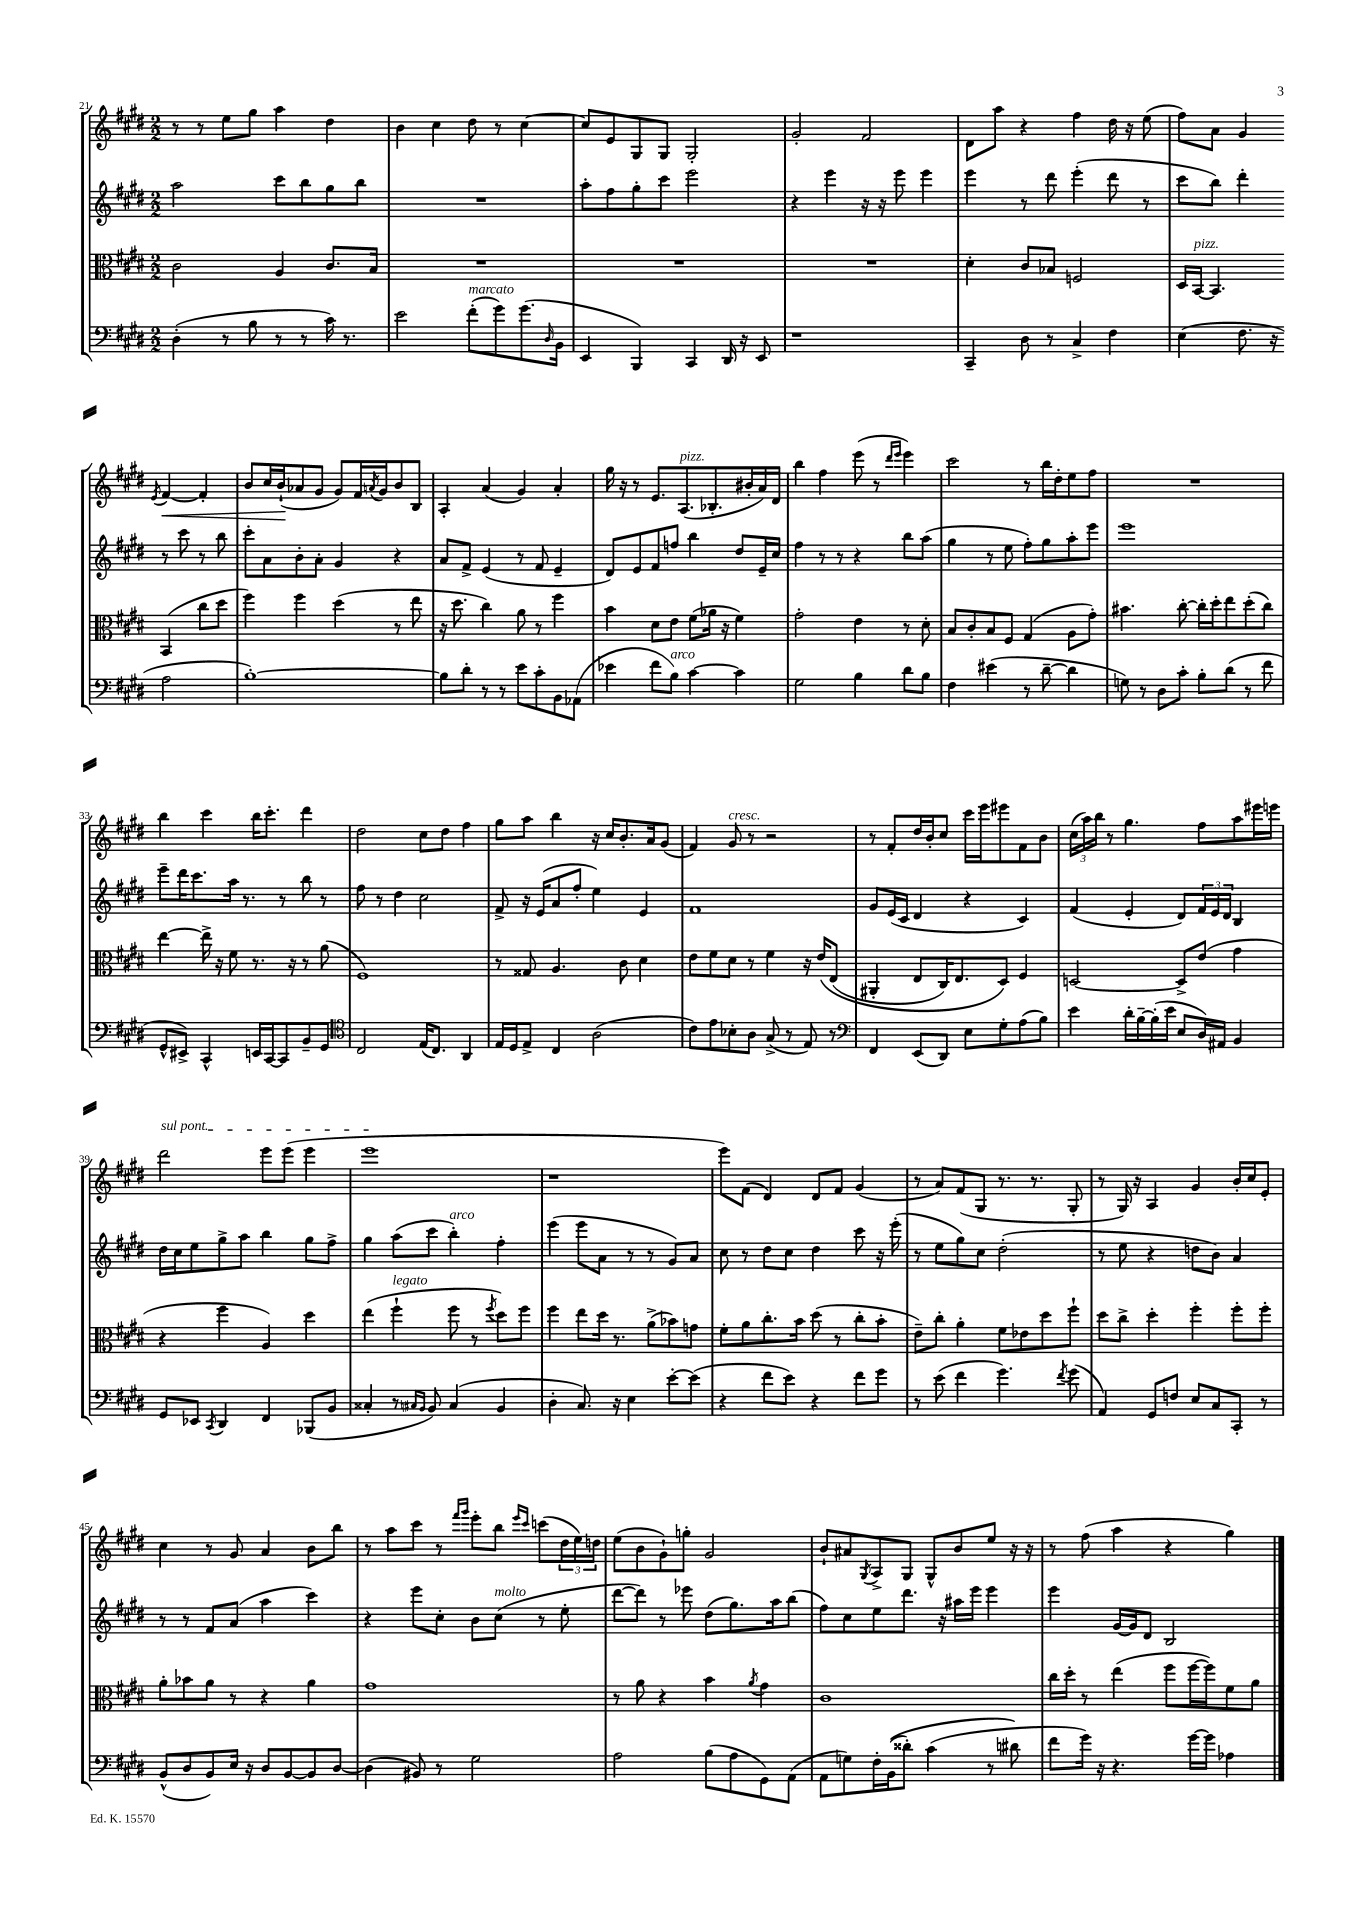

**kern	**kern	**kern	**kern
*staff4	*staff3	*staff2	*staff1
*clefF4	*clefC3	*clefG2	*clefG2
*k[f#c#g#d#]	*k[f#c#g#d#]	*k[f#c#g#d#]	*k[f#c#g#d#]
*M2/2	*M2/2	*M2/2	*M2/2
(4D#'\	2c#\	2aa\	8r
.	.	.	8r
8r	.	.	8ee\L
8B\	.	.	8gg#\J
8r	4A/	8ccc#\L	4aa\
8r	.	8bb\	.
16c#\)	8.c#/L	8gg#\	4dd#\
8.r	.	.	.
.	.	8bb\J	.
.	16B/Jk	.	.
=	=	=	=
2e\	1r	1r	4b\
.	.	.	4cc#\
(8f#'\L	.	.	8dd#\
8g#\)	.	.	8r
(8.g#\	.	.	[4cc#\
16qqD#/	.	.	.
16BB\Jk	.	.	.
=	=	=	=
4EE/	1r	8aa'\L	8cc#/]L
.	.	8ff#\	8e/
4BBB/)	.	8gg#'\	8G#/
.	.	8ccc#\J	8G#/J
4CC#/	.	2eee\	2G#'/
16DD#/	.	.	.
16r	.	.	.
8EE/	.	.	.
=	=	=	=
1r	1r	4r	2g#'/
.	.	4eee\	.
.	.	16r	2f#/
.	.	16r	.
.	.	8eee\	.
.	.	4eee\	.
=	=	=	=
4CC#~/	4d#'\	4eee\	8d#\L
.	.	.	8aa\J
8D#\	8c#/L	8r	4r
8r	8B-/J	8ddd#\	.
4C#^/	2F/	(4eee'\	4ff#\
4F#\	.	8ddd#\	16dd#\
.	.	.	16r
.	.	8r	(8ee\
=	=	=	=
(4E\	16D#/LL	8ccc#\L	8ff#\L)
.	[16BB/JJ	.	.
.	4.BB/]	8bb\J)	8a\J
8.F#\	.	4ddd#'\	4g#/
16r	.	.	.
.	.	.	8qe/
2A\	(4BB/	8r	[4f#/
.	.	8ccc#\	.
.	8cc#\L	8r	4f#'/]
.	8dd#\J	8bb\	.
=	=	=	=
[1B')	4ff#\)	8ccc#'\L	8b/L
.	.	8a\	16cc#/L
.	.	.	(16b`/J
.	4ff#\	8b'\	8a-/
.	.	8a'\J	8g#/J
.	(4dd#\	4g#/	8g#/L)
.	.	.	16f#/L
.	.	.	8qa/
.	.	.	16g#/J
.	8r	4r	8b/
.	8ee\	.	8B/J
=	=	=	=
8B\]L	16r	8a/L	4A'/
.	8.dd#\	.	.
8d#'\J	.	8f#^/J	.
8r	4cc#\)	(4e/	(4a/
8r	.	.	.
8e\L	8a\	8r	4g#/)
8c#'\	8r	8f#/	.
8BB\	4ff#\	4e~/	4a'/
(8AA-\J	.	.	.
=	=	=	=
4e-\	4b\	8d#/L)	16gg#\
.	.	.	16r
.	.	8e/	8r
8f#\L	8d#\L	8f#/	8.e/L
8B\J)	8e\J	8ff/J	.
.	.	.	(8.A/
[4c#\	(8f#\L	4bb\	.
.	16a-\Jk	.	8.B-'/
.	16r	.	.
4c#\]	4f#\)	8dd#/L	.
.	.	.	16b#'/L
.	.	16e~/L	16a/)
.	.	16cc#/JJ	16d#/JJ
=	=	=	=
2G#\	2g#'\	4ff#\	4bb\
.	.	8r	4ff#\
.	.	8r	.
4B\	4e\	4r	(8eee\
.	.	.	8r
.	.	.	16qqddd#/LL
.	.	.	16qqeee/JJ
8d#\L	8r	8bb\L	4eee\)
8B\J	8d#'\	(8aa\J	.
=	=	=	=
4F#\	8B/L	4gg#\	2ccc#\
.	8c#'/	.	.
(4e#\	8B/	8r	.
.	8F#/J	8ee\	.
8r	(4G#/	8ff#'\L)	8r
[8d#~\	.	8gg#\	16bb\LL
.	.	.	16dd#'\J
4d#\]	8A\L	8aa'\	8ee\
.	8g#'\J)	8eee\J	8ff#\J
=	=	=	=
8G\)	4.b#\	1eee	1r
8r	.	.	.
8D#\L	.	.	.
8c#'\J	[8cc#'\	.	.
8B'\L	16cc#'\]LL	.	.
.	16dd#'\J	.	.
(8d#\J	8ee\	.	.
8r	(8dd#'\	.	.
8f#\	8cc#\J)	.	.
=	=	=	=
8GG#^^/L	[4ee\	8eee~\L	4bb\
8EE#^/J)	.	16ddd#\K	.
.	.	8.ccc#\	.
4CC#^^/	16ee^\]	.	4ccc#\
.	16r	.	.
.	8f#\	16aa\Jk	.
.	.	8.r	.
16EE/LL	8.r	.	16bb\LK
[16CC#/J	.	.	8.ccc#'\J
8CC#/]	.	8r	.
.	16r	.	.
8BB~/	8r	8bb\	4ddd#\
8GG#/J	(8a\	8r	.
=	=	=	=
*clefC4	*	*	*
2C#/	1F#)	8ff#\	2dd#\
.	.	8r	.
.	.	4dd#\	.
(16E/LK	.	2cc#\	8cc#\L
8.C#/J)	.	.	.
.	.	.	8dd#\J
4AA/	.	.	4ff#\
=	=	=	=
16E/LL	8r	8f#^/	8gg#\L
16D#/J	.	.	.
8E^/J	8G##/	16r	8aa\J
.	.	(16e/LK	.
4C#/	4.A/	8a/	4bb\
.	.	8ff#'/J	.
(2A\	.	4ee\)	16r
.	.	.	16cc#/LK
.	8c#\	.	8.b'/
.	4d#\	4e/	.
.	.	.	16a/k
.	.	.	(8g#/J
=	=	=	=
8c#\L)	8e\L	1f#	4f#/)
8e\	8f#\	.	.
8B-'\	8d#\J	.	8g#/
8A\J	8r	.	8r
(8G#^/	4f#\	.	2r
8r	.	.	.
8E/)	16r	.	.
.	&(16e/LK	.	.
8r	(8E/J	.	.
=	=	=	=
*clefF4	*	*	*
4FF#/	4AA#'/	8g#/L	8r
.	.	(16e/L	8f#'/L
.	.	16c#/JJ	.
(8EE/L	8E/L	4d#/	16dd#/L
.	.	.	16b'/J
8DD#/J)	16C#/K)	.	8cc#/J
.	8.E/	.	.
8E\L	.	4r	16ccc#\LL
.	.	.	16eee\J
8G#'\	8D#/J&)	.	8eee#\
(8A\	4F#/	4c#/)	8f#\
8B\J)	.	.	8b\J
=	=	=	=
4e\	[2D/	(4f#/	(24cc#\LL
.	.	.	24aa\)
.	.	.	24bb\JJ
.	.	.	8r
16d#'\LL	.	4e'/	4.gg#\
[16B~\	.	.	.
(16B'\]	.	.	.
16e\JJ	.	.	.
8E/L	8D^/]L	8d#/L)	.
16D#/L)	(8e/J	24f#/L	8ff#\L
.	.	24e/	.
16AA#/JJ	.	.	.
.	.	24d#/JJ	.
4BB/	4g#\	4B/	8aa\
.	.	.	16eee#\L
.	.	.	16eee\JJ
=	=	=	=
8GG#/L	4r	16dd#\LL	2ddd#\
.	.	16cc#\J	.
8EE-/J	.	8ee\	.
8qCC#/	.	.	.
4DD#/	4ff#\	8gg#^\	.
.	.	8aa\J	.
4FF#/	4A/)	4bb\	8eee\L
.	.	.	(8eee\J
(8BBB-/L	4dd#\	8gg#\L	4eee\
8BB/J	.	8ff#^\J	.
=	=	=	=
4C##'/	(4ee\	4gg#\	1eee
8r	4ff#`\	(8aa\L	.
16qqC#/LL	.	.	.
16qqBB/JJ	.	.	.
8BB/)	.	8ccc#\J	.
(4C#/	8ff#\	4bb'\)	.
.	8r	.	.
.	8qff#/	.	.
4BB/	8dd#\L)	4ff#'\	.
.	8ff#\J	.	.
=	=	=	=
4D#'\	4ff#\	(4eee\	1r
8.C#/)	8ee\L	8eee\L	.
.	16dd#\Jk	8a\J	.
16r	8.r	.	.
4E\	.	8r	.
.	(8a^\L	8r	.
[8e'\L	8b-\)	8g#/L)	.
(8e\]J	8g\J	8a/J	.
=	=	=	=
4r	8f#'\L	8cc#\	8eee\L)
.	8a\	8r	(8f#\J
8f#\L	8.cc#'\	8dd#\L	4d#/)
8e\J)	.	8cc#\J	.
.	16b\Jk	.	.
4r	(8dd#\	4dd#\	8d#/L
.	8r	.	8f#/J
8f#\L	8cc#'\L	8ccc#\	(4g#/
8g#\J	8b'\J	16r	.
.	.	(16eee'\	.
=	=	=	=
8r	8e~\L)	8r	8r
(8e\	8cc#'\J	8ee\L	8a/L)
4f#\	4a'\	8gg#\)	(8f#/
.	.	8cc#\J	8G#/J
4.g#\)	8f#\L	(2dd#'\	8.r
.	8e-\	.	.
.	.	.	8.r
.	8dd#\	.	.
8qf#/	.	.	.
(8g#\	8ff#`\J	.	8G#'/
=	=	=	=
4AA/)	8dd#\L	8r	8r
.	8cc#^\J	8ee\	16G#/)
.	.	.	16r
8GG#/L	4dd#'\	4r	4A/
8F/J	.	.	.
8E/L	4ff#'\	8dd\L	4g#/
8C#/	.	8b\J)	.
8CC#'/J	8ff#'\L	4a/	16b'/LL
.	.	.	16cc#/J
8r	8ff#'\J	.	8e'/J
=	=	=	=
(8BB^^/L	8a'\L	8r	4cc#\
8D#/	8b-\	8r	.
8BB/)	8a\J	8f#/L	8r
16E/Jk	8r	(8a/J	8g#/
16r	.	.	.
8D#/L	4r	4aa\	4a/
[8BB/	.	.	.
8BB/]	4a\	4ccc#\)	8b\L
[8D#/J	.	.	8bb\J
=	=	=	=
(4D#\]	1g#	4r	8r
.	.	.	8aa\L
8BB#/)	.	8eee\L	8ccc#\J
8r	.	8cc#'\J	8r
.	.	.	16qqfff#/LL
.	.	.	16qqggg#/JJ
2G#\	.	8b\L	8eee'\L
.	.	(8cc#\J	8bb\J
.	.	.	16qqeee/LL
.	.	.	16qqccc#/JJ
.	.	8r	(8ccc\L
.	.	8ee'\	24dd#\L
.	.	.	24ee\)
.	.	.	24dd\JJ
=	=	=	=
2A\	8r	[8ddd#\L	(8ee\L
.	8a\	8ddd#\]J)	8b\
.	4r	8r	8g#`\)
.	.	8eee-\	8gg'\J
(8B\L	4b\	(8dd#\L	2g#/
8A\	.	8.gg#\)	.
.	8qa/	.	.
8GG#\)	4g#\	.	.
.	.	16aa\k	.
(8AA\J	.	(8bb\J	.
=	=	=	=
8AA\L	1c#	8ff#\L)	8b`/L
8G\)	.	8cc#\	8a#/
.	.	.	8qG#/
16F#'\L	.	8ee\	8A^/
&((16BB\J	.	.	.
8d##'\J)	.	8.ddd#\J	8G#/J
(4c#\	.	.	8G#^^/L
.	.	16r	.
.	.	16aa#\LL	8b/
.	.	16eee\JJ	.
8r	.	4eee\	8ee/J
8d#\&)	.	.	16r
.	.	.	16r
=	=	=	=
8f#\L	16cc#\LL	4eee\	8r
.	16dd#'\JJ	.	.
16g#\Jk)	8r	.	(8ff#\
16r	.	.	.
4.r	(4ee\	[16g#/LL	4aa\
.	.	16g#/]J	.
.	.	8d#/J	.
.	8ff#\L	2B/	4r
[16g#\LL	[16ff#\L	.	.
16g#\]JJ	16ff#\]J)	.	.
4A-\	8f#\	.	4gg#\)
.	8a\J	.	.
==	==	==	==
*-	*-	*-	*-
